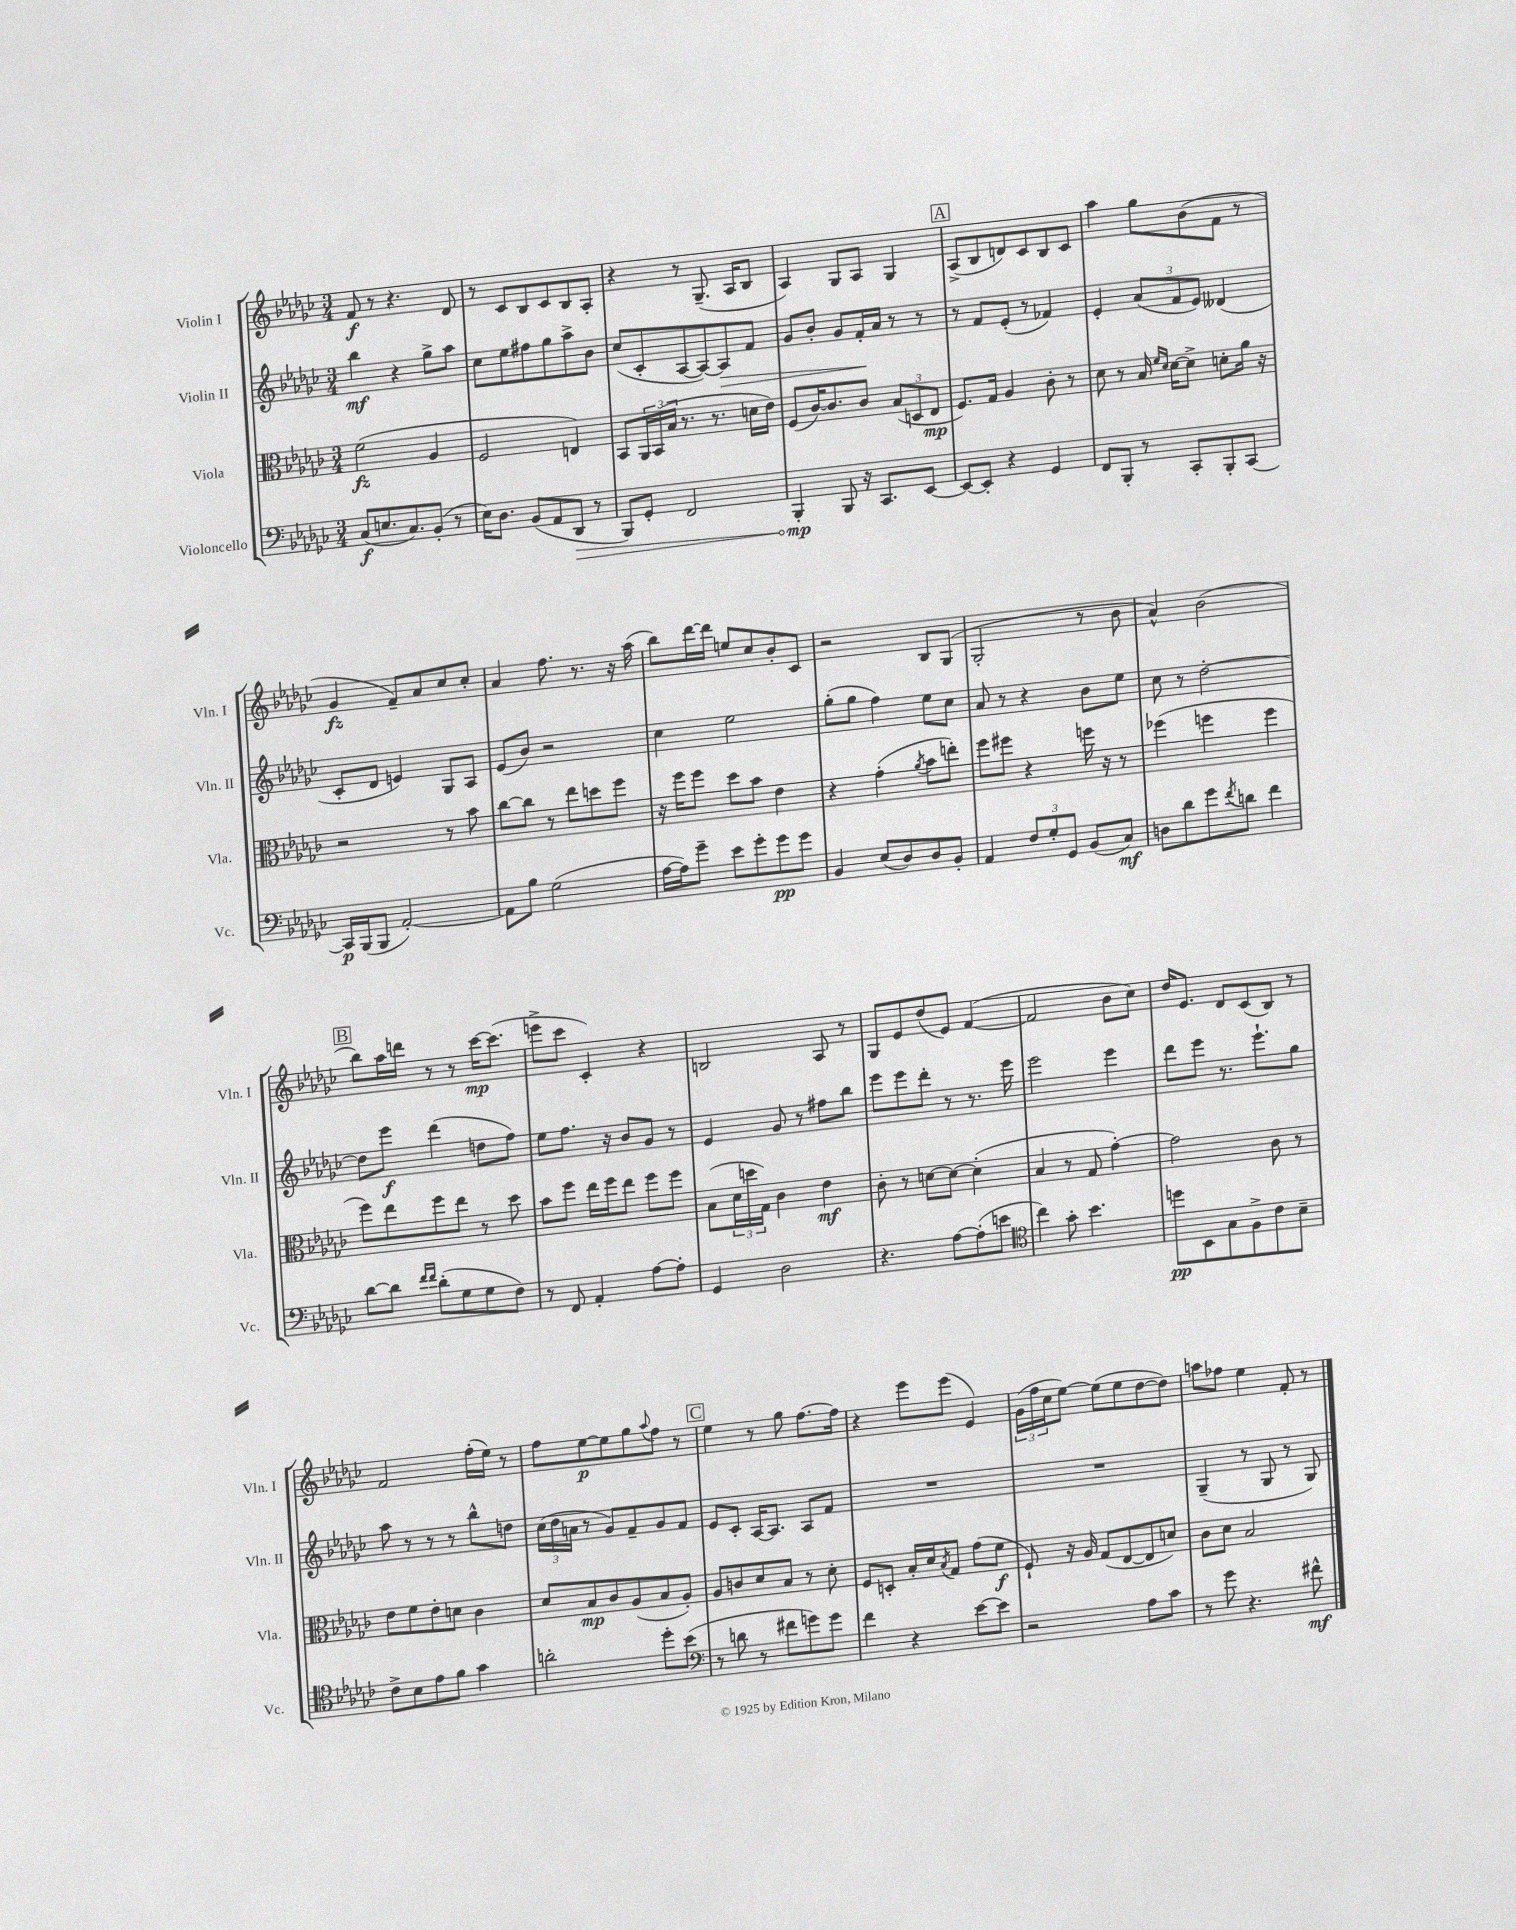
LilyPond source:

<<
\new StaffGroup <<
\new Staff = "s0" \with { instrumentName = "Violin I" shortInstrumentName = "Vln. I" } {
    \clef treble \key ges \major \numericTimeSignature \time 3/4
    f'8\f r8 r4. des'8 |
    r8 ces'8 bes8 ces'8 bes8 aes8-. |
    r4 r8 ges8.--( aes16 bes8 |
    aes4) ges8 aes8 ges4 |
    \mark \markup { \box "A" } aes8->( bes8 d'8) ces'8 bes8 ces'8 |
    aes''4 ges''8 bes'8( f'8 r8 |
    ges'4\fz f'8--) aes'8 ces''8 ces''8-. |
    aes'4 f''8. r8. r16 aes''16( |
    bes''8) des'''16~ des'''16 e''8 ces''8 bes'8-. ces'8 |
    r2 bes8 ges8( |
    ges2-. r8 bes'8 |
    aes'4-^) bes'2( |
    \mark \markup { \box "B" } bes''8) aes''16 d'''16 r8 r8 ces'''16~\mp ces'''8.( |
    e'''8-> ces'''8 ces'4-.) r4 |
    b2 aes8 r8 |
    ges8 ees'8 des''8( ees'8) f'4~( |
    f'2 bes'8 ces''8) |
    des''16 ees'8. des'8 ces'8( bes8) r8 |
    f'2 f''16-.( ees''16) r8 |
    f''8 ees''8~\p ees''8 ges''8 \appoggiatura { aes''8 } f''8 r8 |
    \mark \markup { \box "C" } ees''4 r8 ges''8 f''8.~ f''16 |
    r4 ees'''8 ees'''8( ees'4) |
    \tuplet 3/2 { ges'16( f''16 ces''16 } ees''8~) ees''8( ees''8 des''8~ des''8) |
    a''8 fes''8 ees''4 f'8-. r8 \bar "|." |
}
\new Staff = "s1" \with { instrumentName = "Violin II" shortInstrumentName = "Vln. II" } {
    \clef treble \key ges \major \numericTimeSignature \time 3/4
    bes''4\mf r4 ges''8-> aes''8 |
    ces''8 ees''8 fis''8 ges''8 aes''8-> bes'8 |
    ces''8( ces'8-. aes8~ aes8~) aes8\> f'8 |
    ges'8 bes'8-. ges'8 f'16-.\! aes'16 r8 r8 |
    \mark \markup { \box "A" } r8 f'8 ees'8-.( r8 fes'4) |
    ees'4-. \tuplet 3/2 { aes'8( f'8 ees'8) } deses'4( |
    ces'8-. des'8 e'4) ges8 aes8 |
    ees'8( bes'8) r2 |
    ces''4 ees''2 |
    ges''8-.( ges''8 f''4) ees''8 ces''8 |
    aes'8 r8 r4 bes'8 ees''8 |
    ces''8 r8 des''2~-. |
    \mark \markup { \box "B" } des''8 ees'''8\f des'''4( d''8 f''8) |
    ees''8 f''8. r16 bes'8 ges'8 r8 |
    ees'4 ges'8 r8 fis''8 bes''8 |
    ees'''8 ees'''8 des'''8-. r8 r8. ees'''16 |
    ees'''2 ees'''4 |
    des'''8 ees'''8 r8. ees'''8.-! ges''8 |
    aes''8 r8 r8 r8 bes''8-^ d''8 |
    \tuplet 3/2 { ces''16( des''16 a'16 } r8 ges'8) f'8-- ges'8 f'8 |
    \mark \markup { \box "C" } ees'8 ces'8-. aes16~ aes8. aes8 f'8 |
    R2. |
    R2. |
    ges4--( r8 ges8 r8 ges8) \bar "|." |
}
\new Staff = "s2" \with { instrumentName = "Viola" shortInstrumentName = "Vla." } {
    \clef alto \key ges \major \numericTimeSignature \time 3/4
    f'2\fz( aes4 |
    f2 e4) |
    bes,8 \tuplet 3/2 { aes,16 bes,16( bes16 } r8. r8. d'16 ees'16) |
    f8( ces'16~) ces'8. ces'8 \tuplet 3/2 { bes8( d8 ees8\mp } |
    \mark \markup { \box "A" } f8.) ges16 aes4 ces'8-. r8 |
    des'8 r8 bes16 \grace { f'16 des'16 } des'16~ des'8-> d'8-. aes'16 r16 |
    r2 r8 bes'8 |
    ces''8~ ces''8 r8 ees''8 d''8 f''8 |
    r16 f''16 f''8 des''8 bes'8 ees'4 |
    r4 ges'4-.( \acciaccatura { aes'8 } bes'8 e''8-.) |
    f''8 fis''8 r4 f''16 r16 r8 |
    fes''4( f''4 f''4 |
    \mark \markup { \box "B" } f''8) ees''8 f''8 ees''8 r8 des''8 |
    bes'8 f''8 ees''16 f''16 ees''8 f''8 f''8 |
    bes8( \tuplet 3/2 { des'16 d''16 ges16) } ces'4 ees'4\mf |
    ces'8-. r8 d'8~ d'8~ d'4-.( |
    bes4 r8 ges8 ges'4~-.) |
    ges'2 ces'8 r8 |
    ees'8 f'8 ees'8-. d'8 ces'4 |
    des'8 bes8\mp ces'8 aes8( bes8 aes8-.) |
    \mark \markup { \box "C" } aes8 c'8 des'8 bes8 r8 des'8-. |
    f8 d8-. bes16-. des'16 \acciaccatura { bes8 } ges8 ges'8( f'8\f |
    f8-!) r16 aes16 ges8( ees8~ ees8 d'8) |
    ces'8 des'8 bes2 \bar "|." |
}
\new Staff = "s3" \with { instrumentName = "Violoncello" shortInstrumentName = "Vc." } {
    \clef bass \key ges \major \numericTimeSignature \time 3/4
    ces8\f( e8. ces8.) bes,8-.( r8 |
    ees16) des8. bes,8( aes,8 \once \override Hairpin.circled-tip = ##t des,8\> r8 |
    bes,,8) ges,8-. f,2 |
    bes,,4-.\mp\! bes,,8 r16 ces,8. ees,8~ |
    \mark \markup { \box "A" } ees,8~ ees,8-. r4 ges,4 |
    f,8 bes,,8-. r8 ces,8-. bes,,8-. ces,8~ |
    ces,16\p bes,,16( bes,,8 aes,2~-.) |
    aes,8 bes8 ges2( |
    aes16~ aes16) ges'8-- ees'8 ges'8-. ges'8\pp ges'8 |
    bes,4 ees8( des8) des8 bes,8-. |
    aes,4 \tuplet 3/2 { f8 ges8-. ges,8 } bes,8( ces8\mf) |
    d8 des'8 ges'8 \acciaccatura { f'8 } d'8 f'4 |
    \mark \markup { \box "B" } des'8~ des'8 \grace { f'16 f'16 } des'8-.( ges8 ges8 f8) |
    r8 f,8 aes,4-. aes8~ aes8-. |
    ges,4 des2 |
    r4. aes8~ aes8-.( e'8 |
    \clef tenor ces''4) ges'8-. bes'4. |
    d''8\pp bes,8 ges8 f8-> ces'8 bes8-- |
    ces'8-> bes8 ees'8 f'8 ges'4 |
    a'2-. des''8-. bes'8( |
    \mark \markup { \box "C" } \clef bass r8 d'8 r8 fis'8 g'8) g'8 |
    f'4 r4 ees'8~ ees'8 |
    r2 aes8 ces'8 |
    r8 ges'8 r4. fis'8-^\mf \bar "|." |
}
>>
>>
\layout { \context { \Score \remove "Bar_number_engraver" } }
